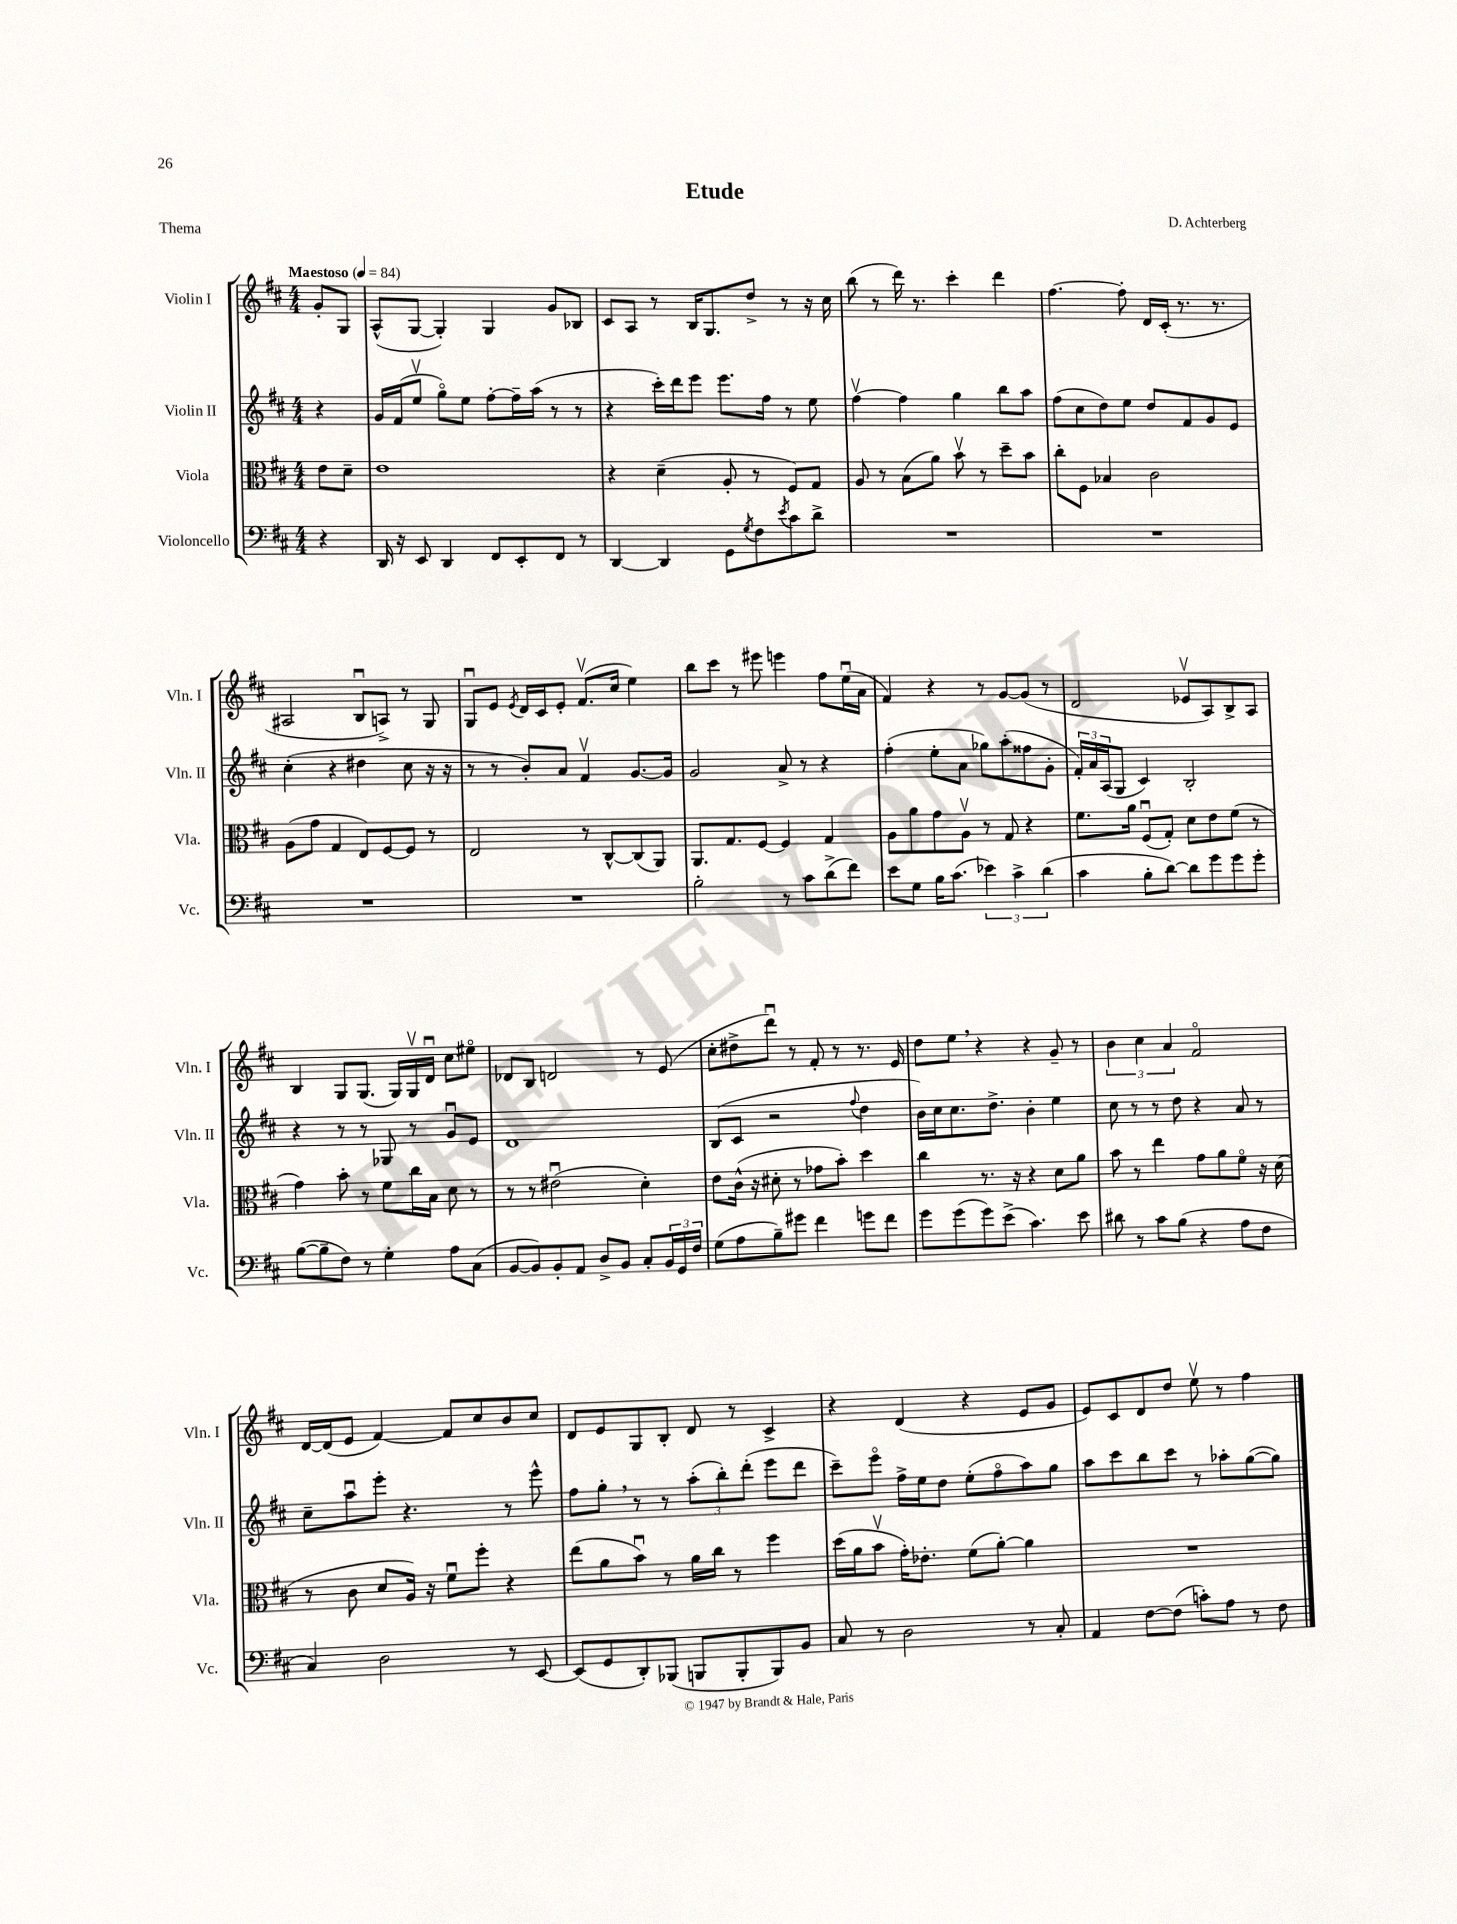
\header { title = "Etude" composer = "D. Achterberg" piece = "Thema" }
<<
\new StaffGroup <<
\new Staff = "s0" \with { instrumentName = "Violin I" shortInstrumentName = "Vln. I" } {
    \clef treble \key d \major \numericTimeSignature \time 4/4 \partial 4 \tempo "Maestoso" 4 = 84
    g'8-. g8 |
    a8-^( g8~ g4-.) g4 g'8 bes8 |
    cis'8 a8 r8 b16 g8. d''8-> r8 r16 cis''16 |
    b''8( r8 d'''16) r8. cis'''4-. d'''4 |
    fis''4.~ fis''8-. d'16 cis'16-.( r8. r8. |
    ais2 b8\downbow a8->) r8 g8 |
    g8\downbow e'8 \acciaccatura { e'8 } d'16 cis'16 e'8-. fis'8.\upbow( cis''16 e''4) |
    b''8 cis'''8 r8 eis'''8 e'''4 fis''8 e''16\downbow( a'16 |
    fis'4) r4 r8 g'8~ g'8( r8 |
    d'2 ees'8\upbow a8) b8-> a8 |
    b4 g8 g8.( g16) g16\upbow d'16\downbow cis''8 eis''8\flageolet |
    des'8 b8 d'2 r8 e'8( |
    cis''8-. dis''8-> d'''8\downbow) r8 fis'8-. r8 r8. e'16 |
    d''8 e''8 \breathe r4 r4 g'8-- r8 |
    \tuplet 3/2 { b'4 cis''4 a'4 } fis'2\flageolet |
    d'16~ d'16( e'8 fis'4~) fis'8 cis''8 b'8 cis''8 |
    d'8 e'8 g8 b8-. d'8 r8 cis'4-> |
    r4 d'4( r4 e'8 g'8 |
    e'8) cis'8 d'8 d''8 e''8\upbow r8 fis''4 \bar "|." |
}
\new Staff = "s1" \with { instrumentName = "Violin II" shortInstrumentName = "Vln. II" } {
    \clef treble \key d \major \numericTimeSignature \time 4/4 \partial 4
    r4 |
    g'16 fis'16( e''8\upbow g''8\flageolet) e''8 fis''8~-. fis''16-- a''16( r8 r8 |
    r4 cis'''16-.) d'''16 e'''8 e'''8. fis''16 r8 e''8 |
    fis''4~\upbow fis''4 g''4 b''8 a''8 |
    fis''8( cis''8 d''8) e''8 d''8 fis'8 g'8 e'8 |
    cis''4-.( r4 dis''4 cis''8 r16 r16 |
    r8 r8 b'8-.) a'8 fis'4\upbow g'8.~ g'16 |
    g'2 a'8-> r8 r4 |
    fis''4-.( e''8-. a'8 ges''8) a''8-.( fisis''8 g'8-. |
    \tuplet 3/2 { fis'16-.) a'16 a16( } g8 cis'4) b2-. |
    r4 r8 r8 ges8 r8 g'8\downbow e'8 |
    d'1 |
    b8( cis'8 r2 \appoggiatura { fis''8 } d''4 |
    b'16) cis''16 cis''8. d''8.-> b'4-. e''4 |
    cis''8 r8 r8 d''8 r4 a'8 r8 |
    cis''8-- a''8\downbow e'''8-. r4. r8 e'''8-^ |
    fis''8 g''8-. \breathe r8 r8 \tuplet 3/2 { a''8-.( b''8-.) d'''8-.( } e'''8 d'''8 |
    cis'''8--) e'''8\flageolet fis''16-> e''16 d''8 e''8-.( fis''8\flageolet a''8) g''8 |
    a''8 cis'''8 b''8 cis'''8 r8 aes''8-. g''8~( g''8) \bar "|." |
}
\new Staff = "s2" \with { instrumentName = "Viola" shortInstrumentName = "Vla." } {
    \clef alto \key d \major \numericTimeSignature \time 4/4 \partial 4
    e'8 d'8-- |
    e'1 |
    r4 d'4--( a8-. r8 fis8) g8 |
    a8 r8 b8( a'8) b'8\upbow r8 d''8-- b'8 |
    cis''8-. fis8 bes4 cis'2 |
    a8( g'8 g4 e8) fis8~ fis8 r8 |
    e2 r8 cis8~-^ cis8( a,8) |
    a,8. g8. fis8~ fis4 g4 |
    a8 a'8 g'8 a8\upbow r8 g8 r4 |
    fis'8. a'16 fis8\downbow( g8-.) d'8 e'8 fis'8( r8 |
    g'4) b'8-. r8 fis'8 cis''16 b16 d'8 r8 |
    r8 r8 eis'2\downbow( d'4-.) |
    e'8 cis'16-^( r16 dis'8-. r8 ges'8 b'8-.) d''4 |
    cis''4 r8. r16 r4 d'8 a'8 |
    b'8 r8 e''4 g'8 a'8 fis'8\flageolet r16 d'16( |
    r8 cis'8 d'8 a16) r16 fis'8\downbow fis''8-. r4 |
    e''8( a'8 b'8\downbow) r8 a'16 cis''16 r8 fis''4 |
    d''16( a'16 b'8\upbow g'16-.) ees'8.-. fis'8( a'8~-.) a'4 |
    R1 \bar "|." |
}
\new Staff = "s3" \with { instrumentName = "Violoncello" shortInstrumentName = "Vc." } {
    \clef bass \key d \major \numericTimeSignature \time 4/4 \partial 4
    r4 |
    d,16 r16 e,8 d,4 fis,8 e,8-. fis,8 r8 |
    d,4~ d,4 g,8 \acciaccatura { g8 } fis8 \acciaccatura { e'8 } cis'8 d'8-> |
    R1 |
    R1 |
    R1 |
    R1 |
    b2-. r8 cis'8 d'8->( fis'8) |
    e'8 g8 b16 cis'8.( \tuplet 3/2 { ees'4) cis'4-> d'4( } |
    cis'4 b8-. d'8~) d'8 g'8 g'8 g'8-. |
    b8~( b8-- fis8) r8 g4-. a8 cis8( |
    b,8~ b,8) b,8-. a,8 d8-> b,8 cis8-. \tuplet 3/2 { b,16 g,16 fis16 } |
    g8( a8 b8--) gis'8 fis'4 g'8 fis'8 |
    g'8 g'8( g'8) e'8->( cis'4.) e'8 |
    dis'8 r8 cis'8 b8( r4 a8 fis8 |
    cis4) d2 r8 e,8~ |
    e,8( g,8 d,8-.) bes,,8( b,,8 b,,8-. b,,8) b,8 |
    cis8 r8 d2 r8 cis8-. |
    a,4 fis8~ fis8( c'8-.) a8 r8 fis8 \bar "|." |
}
>>
>>
\layout { \context { \Score \remove "Bar_number_engraver" } }
